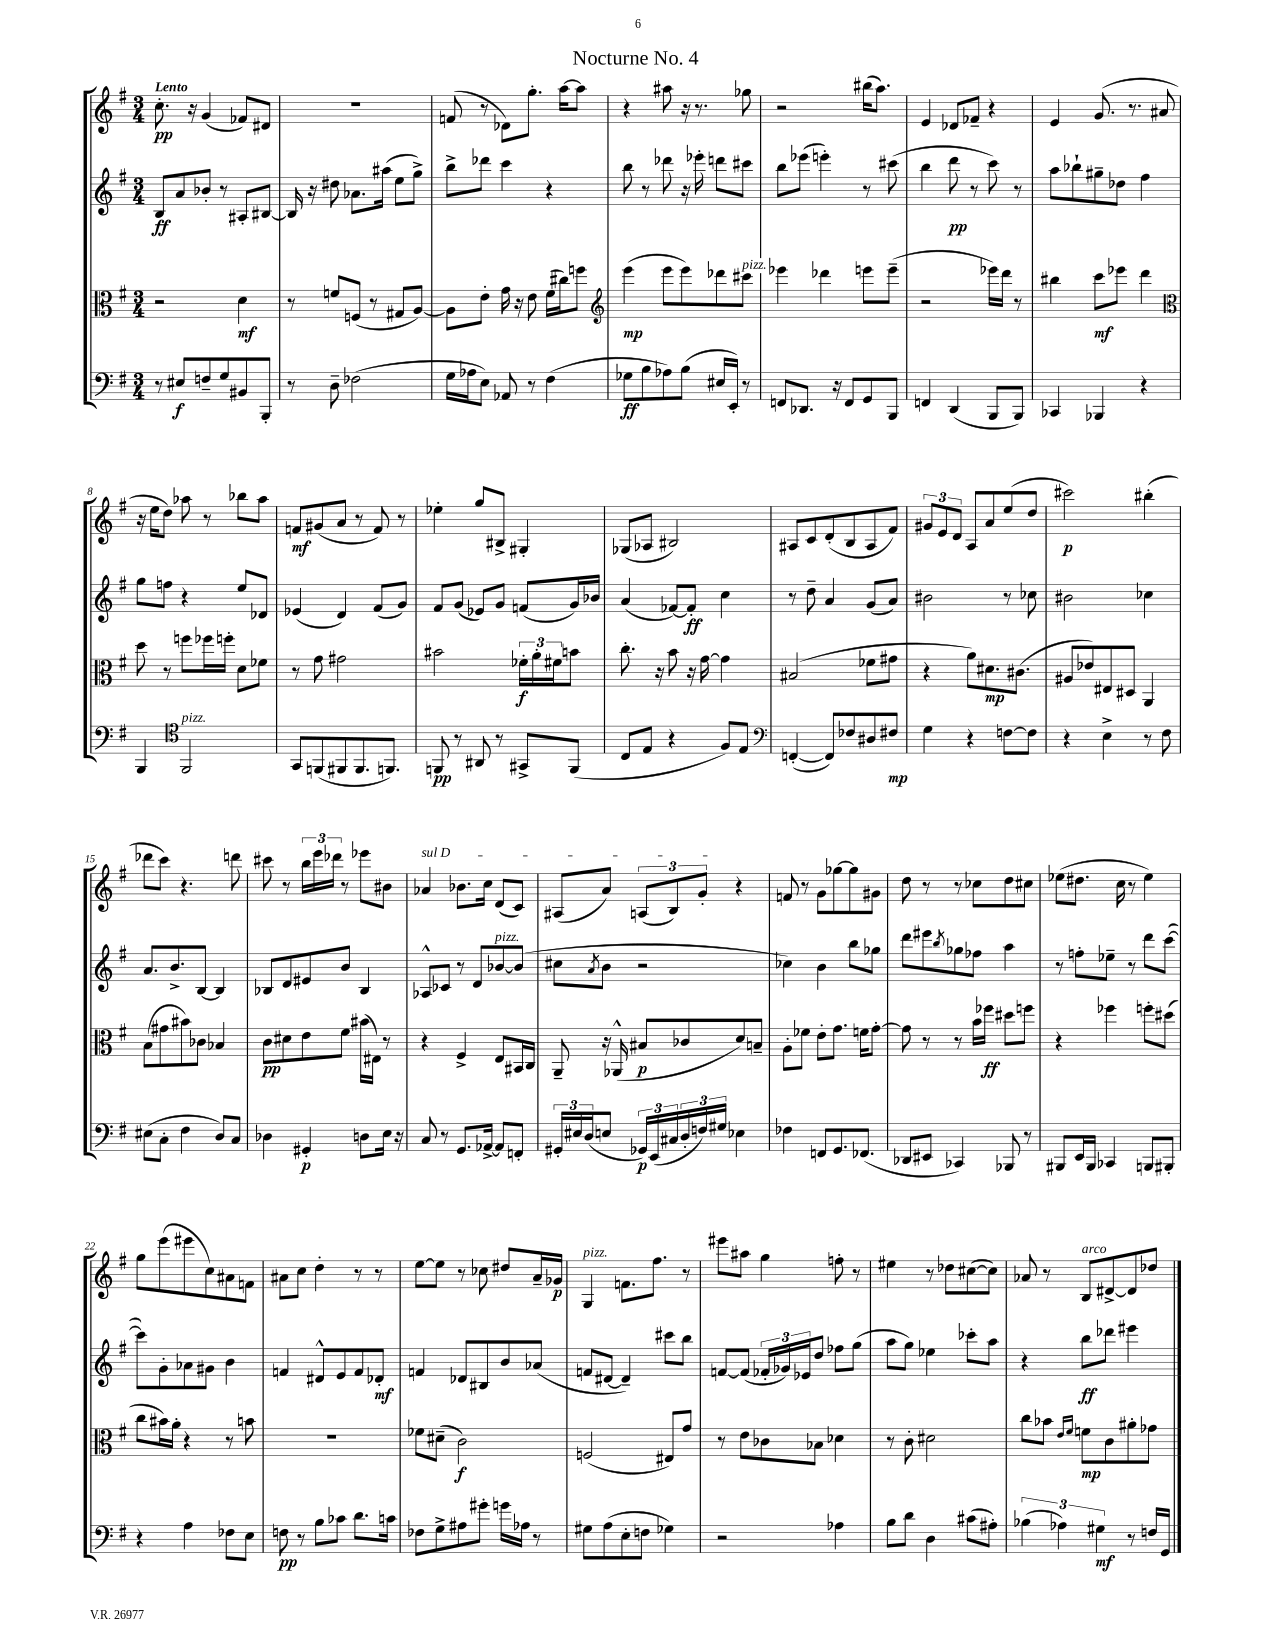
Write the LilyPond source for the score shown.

\header { title = "Nocturne No. 4" }
<<
\new StaffGroup <<
\new Staff = "s0" {
    \clef treble \key g \major \numericTimeSignature \time 3/4 \tempo "Lento"
    c''8.-.\pp r16 g'4( fes'8) dis'8 |
    R2. |
    f'8( r8 des'8) g''8.-. a''16~ a''8 |
    r4 ais''8 r16 r8. ges''8 |
    r2 bis''16( a''8.) |
    e'4 des'8 fes'8-- r4 |
    e'4 g'8.( r8. ais'8 |
    r16 e''16 d''8) aes''8 r8 bes''8 aes''8 |
    f'8\mf gis'8( a'8 r8 f'8) r8 |
    ees''4-. g''8 bis8-> gis4-. |
    ges8( aes8 bis2) |
    ais8 c'8 d'8-.( b8 ais8 fis'8) |
    \tuplet 3/2 { gis'8 e'8 d'8 } a8 a'8 e''8( d''8 |
    cis'''2\p) bis''4-.( |
    des'''8 c'''8) r4. d'''8 |
    cis'''8 r8 \tuplet 3/2 { b''16 e'''16 des'''16 } r8 ees'''8 bis'8 |
    \once \override TextSpanner.bound-details.left.text = \markup { \italic "sul D" } aes'4\startTextSpan bes'8. c''16 d'8( c'8) |
    ais8( a'8) \tuplet 3/2 { a8( b8) g'8-.\stopTextSpan } r4 |
    f'8 r8 g'8 ges''8~ ges''8 gis'8 |
    d''8 r8 r8 ces''8 d''8 cis''8 |
    ees''8( dis''8. c''16 r8 ees''4) |
    g''8 e'''8( eis'''8 c''8) ais'8 f'8 |
    ais'8 c''8 d''4-. r8 r8 |
    e''8~ e''8 r8 ces''8 dis''8 a'16-- ges'16\p |
    g4^\markup { \italic "pizz." } f'8. fis''8. r8 |
    eis'''8 ais''8 g''4 f''8-. r8 |
    eis''4 r8 des''8 cis''8~( cis''8) |
    aes'8 r8 b8^\markup { \italic "arco" } dis'8~-> dis'8 des''8 \bar "|." |
}
\new Staff = "s1" {
    \clef treble \key g \major \numericTimeSignature \time 3/4
    b8\ff a'8 bes'8-. r8 ais8-. bis8~ |
    bis16 r16 dis''8 aes'8. ais''16( e''8 g''8->) |
    b''8-> des'''8 c'''4 r4 |
    b''8 r8 des'''8 r16 ees'''16-. d'''8 cis'''8 |
    b''8 ees'''8( e'''4-.) r8 cis'''8( |
    b''4 d'''8\pp r8 c'''8) r8 |
    a''8 bes''8-! gis''8-- des''8 fis''4 |
    g''8 f''8 r4 e''8 des'8 |
    ees'4( d'4) fis'8( g'8) |
    fis'8 g'8( ees'8) g'8 f'8( g'16) bes'16 |
    a'4( fes'8~) fes'8-.\ff c''4 |
    r8 d''8-- a'4 g'8( a'8) |
    bis'2 r8 ces''8 |
    bis'2 ces''4 |
    a'8. b'8.-> b8~ b4 |
    bes8 d'8 eis'8 b'8 bes4 |
    aes8-^ ces'8 r8 d'8 bes'8~^\markup { \italic "pizz." } bes'8( |
    cis''8 \acciaccatura { a'8 } b'8 r2 |
    ces''4) b'4 b''8 ges''8 |
    d'''8 eis'''8 \acciaccatura { b''8 } ges''8 fes''8 a''4 |
    r8 f''8-. ees''8-- r8 d'''8 c'''8~( |
    c'''8) g'8-. aes'8 gis'8 b'4 |
    f'4 dis'8-^ e'8 f'8 des'8-.\mf |
    f'4 des'8 bis8 b'8 aes'8( |
    f'8 dis'8~ dis'4--) cis'''8 b''8 |
    f'8~ f'8( \tuplet 3/2 { fes'16-. ges'16) ees'16 } d''8 fes''8 g''8( |
    a''8 g''8) ees''4 ces'''8-. a''8 |
    r4 b''8\ff des'''8 eis'''4 \bar "|." |
}
\new Staff = "s2" {
    \clef alto \key g \major \numericTimeSignature \time 3/4
    r2 d'4\mf |
    r8 f'8 f8( r8 gis8 a8~) |
    a8 e'8-. g'16 r16 e'8 fis'16( cis''16) f''8 |
    \clef treble e'''4\mp( e'''8 e'''8) des'''8 cis'''8^\markup { \italic "pizz." } |
    ees'''4 des'''4 e'''8 e'''8--( |
    r2 ees'''16) d'''16 r8 |
    bis''4 c'''8\mf ees'''8 d'''4 |
    \clef alto d''8 r8 f''8 fes''16 f''16-. d'8 fes'8 |
    r8 g'8 gis'2 |
    bis'2 \tuplet 3/2 { fes'16-.\f a'16-. fis'16 } b'8 |
    c''8.-. r16 b'8 r16 g'16~ g'4 |
    bis2( fes'8 gis'8 |
    r4 a'8) dis'8.\mp cis'8.( |
    ais8 ees'8) eis8 dis8 a,4 |
    b8( gis'8 bis'8) ces'8 bes4 |
    c'8\pp dis'8 e'8 fis'8 bis'16( eis16) r8 |
    r4 fis4-> e8 bis,16 c16 |
    a,8-- r16 aes,16-^( bis8\p ces'8 d'8) b8-- |
    a8-. fes'8 e'8-. g'8. f'16 g'8~-. |
    g'8 r8 r8 b'16 fes''16\ff dis''8 f''8 |
    r4 fes''4 f''8-. dis''8( |
    c''8 bis'16) a'16-. r4 r8 b'8 |
    R2. |
    fes'8 dis'8--( c'2\f) |
    f2( eis8) g'8 |
    r8 e'8 ces'8 bes8 des'4 |
    r8 c'8-. dis'2 |
    c''8 bes'8 \grace { e'16 fis'16 } f'8\mp c'8 ais'8-. ges'8 \bar "|." |
}
\new Staff = "s3" {
    \clef bass \key g \major \numericTimeSignature \time 3/4
    r8 eis8\f f8-- g8 bis,8 b,,8-. |
    r8 d8-- fes2( |
    g16 aes16 e8) aes,8 r8 fis4( |
    ges8\ff b8 aes8) b8( eis16 e,16-.) r8 |
    f,8 des,8. r16 f,8 g,8 b,,8 |
    f,4 d,4( b,,8 b,,8) |
    ces,4 bes,,4 r4 |
    b,,4 \clef tenor fis,2^\markup { \italic "pizz." } |
    g,8 f,8( fis,8 fis,8. f,8.) |
    f,8\pp r8 ais,8 r8 gis,8-> f,8( |
    c8 e8 r4 fis8) e8 |
    \clef bass f,4~-.( f,8) fes8 dis8 fis8\mp |
    g4 r4 f8~ f8 |
    r4 e4-> r8 fis8 |
    eis8( c8-. fis4 d8) c8 |
    des4 gis,4-.\p d8 e16 r16 |
    c8 r8 g,8. aes,16~-> aes,8 f,8-. |
    \tuplet 3/2 { gis,16-. eis16 d16( } e8 \tuplet 3/2 { ges,16\p) e,16( cis16 } \tuplet 3/2 { d16-. f16) gis16 } ees4 |
    fes4 f,8 g,8. fes,8.( |
    des,8 eis,8 ces,4) bes,,8 r8 |
    bis,,8 e,16 bis,,16 ces,4 b,,8 bis,,8-. |
    r4 a4 fes8 e8 |
    f8\pp r8 b8 ces'8 d'8. c'16 |
    fes8 g8-> ais8 gis'8-. g'16 aes16 r8 |
    gis8 a8( e8-. f8 ges4) |
    r2 aes4 |
    b8 d'8 d4 cis'8( ais8-.) |
    \tuplet 3/2 { bes4( aes4) gis4\mf } r8 f16 g,16 \bar "|." |
}
>>
>>
